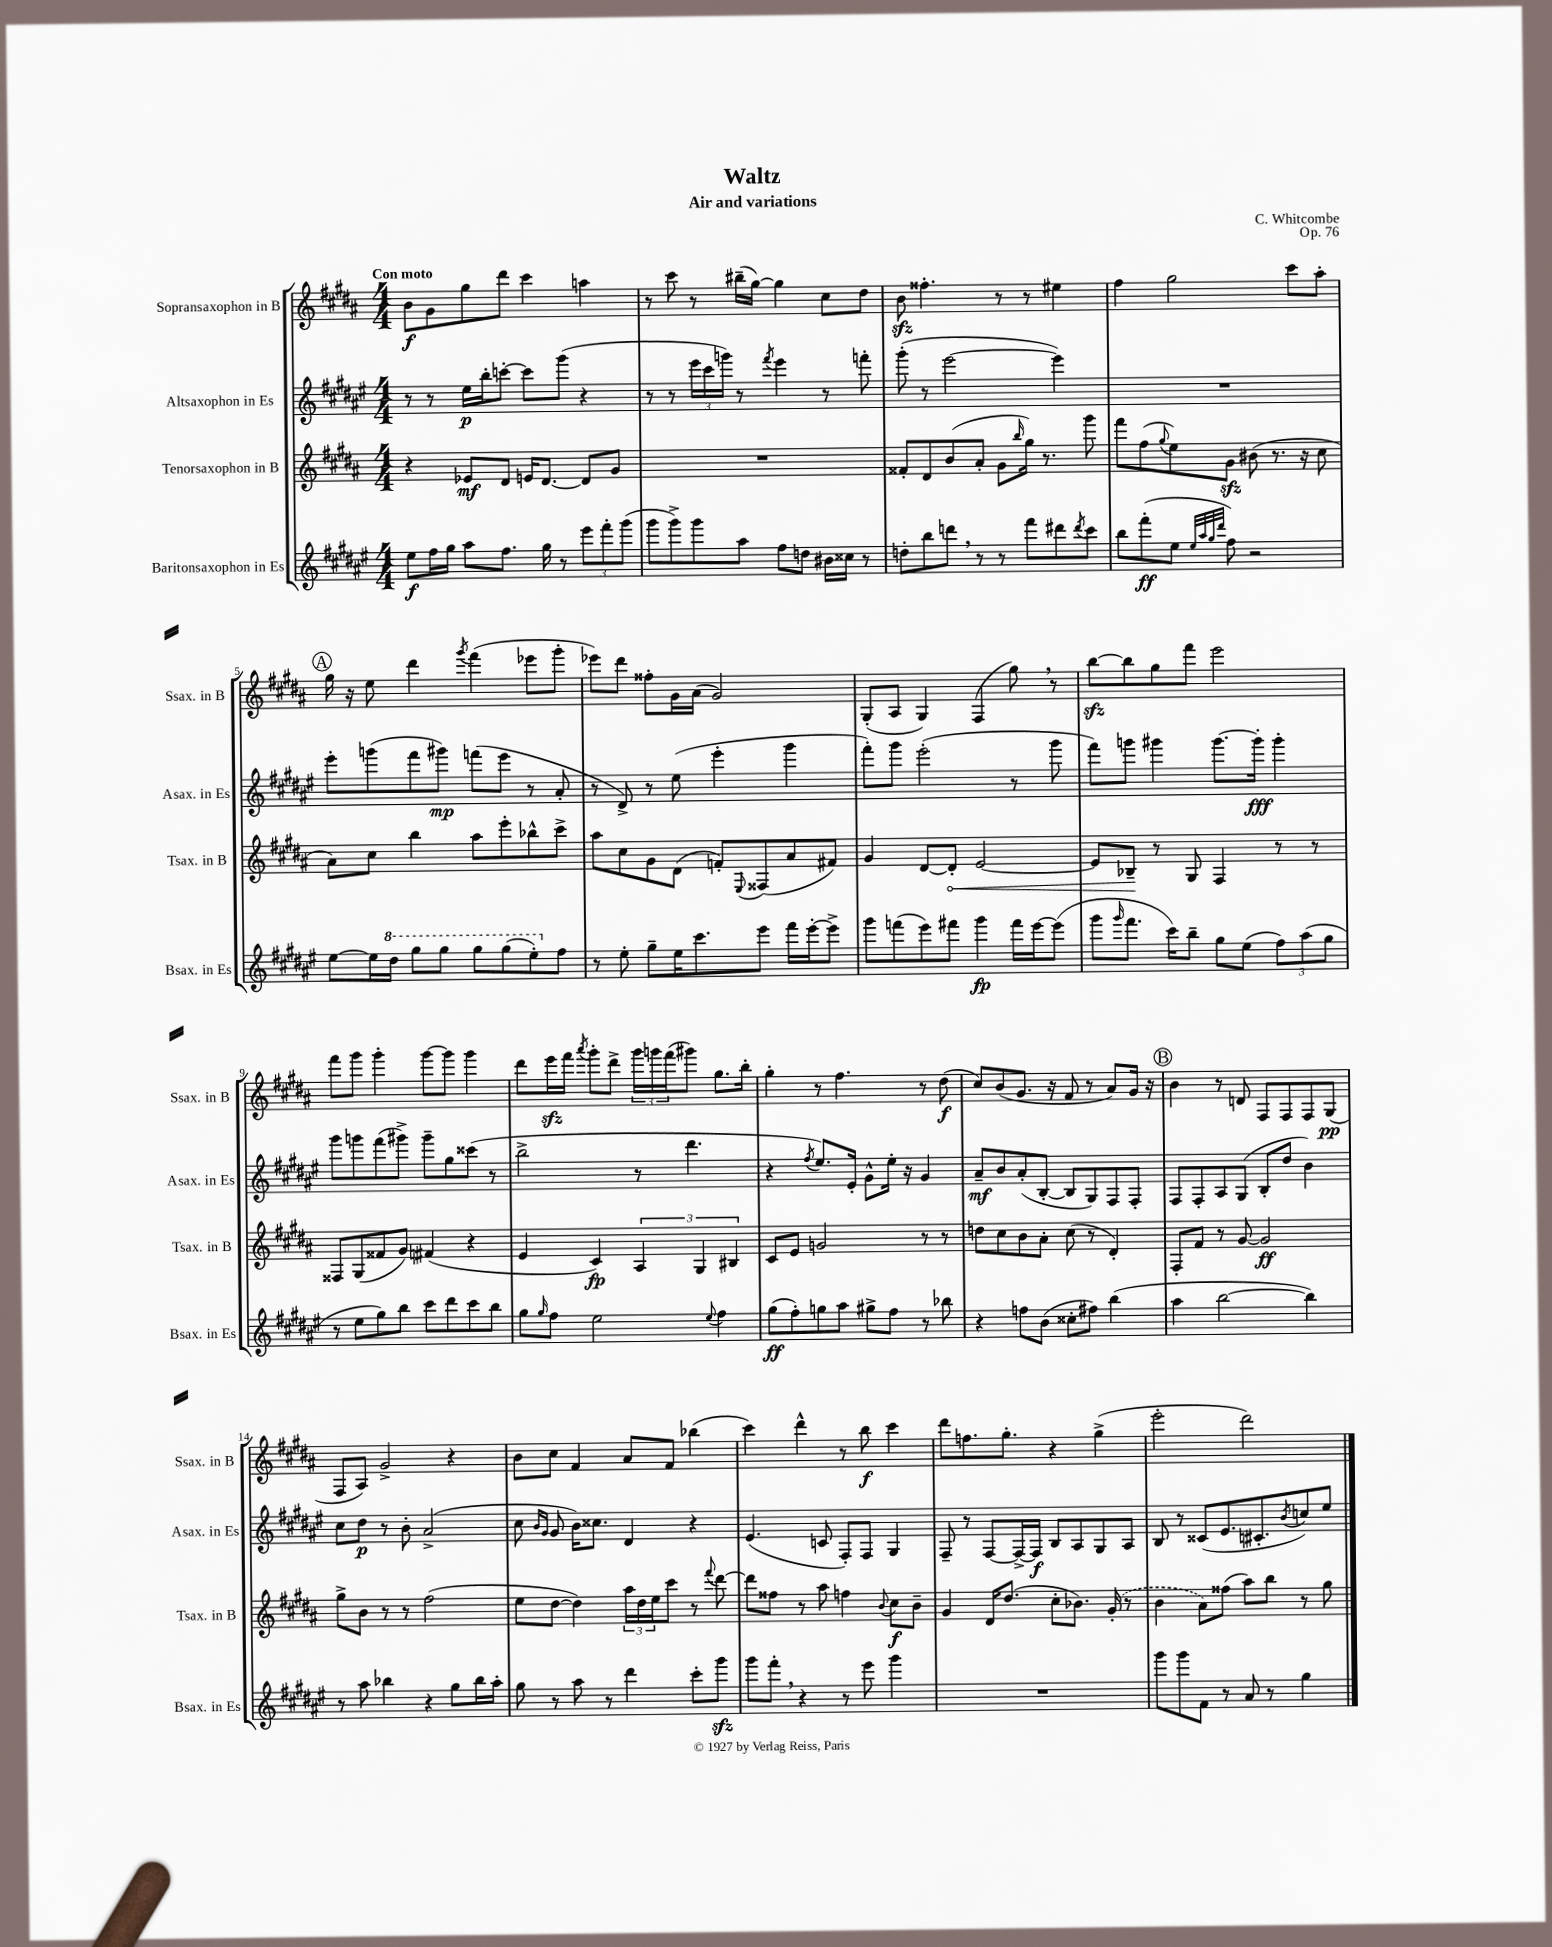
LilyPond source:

\header { title = "Waltz" composer = "C. Whitcombe" subtitle = "Air and variations" opus = "Op. 76" }
<<
\new StaffGroup <<
\new Staff = "s0" \with { instrumentName = "Sopransaxophon in B" shortInstrumentName = "Ssax. in B" } {
    \clef treble \key b \major \numericTimeSignature \time 4/4 \tempo "Con moto"
    b'8\f gis'8 gis''8 dis'''8 cis'''4 a''4 |
    r8 cis'''8 r8 bis''16--( gis''16~) gis''4 cis''8 dis''8 |
    b'8\sfz fisis''4.-. r8 r8 eis''4 |
    fis''4 gis''2 cis'''8 ais''8-. |
    \mark \markup { \circle "A" } gis''16 r16 e''8 dis'''4 \acciaccatura { gis'''8 } fis'''4( ees'''8 gis'''8-. |
    ees'''8) dis'''8 fisis''8-. gis'16 ais'16( gis'2) |
    gis8-.( ais8 gis4) fis4( gis''8) \breathe r8 |
    b''8~\sfz b''8 gis''8 fis'''8 e'''2 |
    fis'''8 gis'''8 gis'''4-. gis'''8~ gis'''8 gis'''4 |
    dis'''8 e'''16\sfz fis'''16 \acciaccatura { ais'''8 } gis'''8-. dis'''8-> \tuplet 3/2 { gis'''16 g'''16 fis'''16( } gis'''8) gis''8. b''16-. |
    gis''4-. r8 fis''4. r8 dis''8\f( |
    cis''8) b'8( gis'8. r16 fis'8 r8 ais'8) gis'16 r16 |
    \mark \markup { \circle "B" } b'4 r8 d'8 fis8 fis8 fis8 gis8\pp( |
    fis8 ais8) gis'2-> r4 |
    b'8 cis''8 fis'4 ais'8 fis'8 bes''4( |
    cis'''4) dis'''4-^ r8 b''8\f cis'''4 |
    dis'''8 f''8. gis''8.-. r4 gis''4->( |
    e'''2-. dis'''2) \bar "|." |
}
\new Staff = "s1" \with { instrumentName = "Altsaxophon in Es" shortInstrumentName = "Asax. in Es" } {
    \clef treble \key fis \major \numericTimeSignature \time 4/4
    r8 r8 eis''16\p b''16-. c'''8~-. c'''8 gis'''8( r4 |
    r8 r8 \tuplet 3/2 { eis'''16 cis'''16 g'''16) } r8 \acciaccatura { fis'''8 } eis'''4 r8 f'''8-. |
    gis'''8-.( r8 eis'''2~ eis'''4) |
    R1 |
    \mark \markup { \circle "A" } eis'''8-. g'''8( fis'''8 gis'''8\mp) f'''8( eis'''8 r8 ais'8-. |
    r8 dis'8->) r8 eis''8( eis'''4-. gis'''4 |
    fis'''8-.) gis'''8 eis'''2-.( r8 gis'''8 |
    fis'''8) g'''8 gis'''4 gis'''8.~ gis'''16-.\fff gis'''4-. |
    gis'''8 g'''8 fis'''8( gis'''8->) gis'''8-- gis''8 cisis'''8( r8 |
    b''2-> r8 dis'''4. |
    r4 \acciaccatura { fis''8 } eis''8.) eis'16-. gis'8-^ eis''16-. r16 gis'4 |
    ais'8--\mf b'8 ais'8-.( b8~-. b8 gis8) fis8 fis8-. |
    \mark \markup { \circle "B" } fis8 fis8-. ais8 gis8( b8-. dis''8 b'4) |
    cis''8 dis''8\p r8 b'8-. ais'2->( |
    cis''8 \grace { b'16 gis'16 } gis'8 b'16) cisis''8. dis'4 r4 |
    eis'4.( c'8 fis8-.) fis8 gis4 |
    fis8-- r8 fis8~ fis16~-> fis16\f b8 ais8 gis8 ais8 |
    b8 r8 cisis'8( eis'8. cis'8.-. \acciaccatura { b'8 } c''8) eis''8 \bar "|." |
}
\new Staff = "s2" \with { instrumentName = "Tenorsaxophon in B" shortInstrumentName = "Tsax. in B" } {
    \clef treble \key b \major \numericTimeSignature \time 4/4
    r4 ees'8\mf dis'8 e'16 dis'8.~ dis'8 gis'8 |
    R1 |
    fisis'8-. dis'8 b'8( ais'8-. gis'8 \grace { b''16 } gis''16) r8. gis'''8 |
    fis'''8 fis''8( \appoggiatura { gis''8 } e''8) gis'8\sfz bis'8( r8. r16 cis''8 |
    \mark \markup { \circle "A" } ais'8) cis''8 b''4 ais''8 e'''8-. bes''8-^ cis'''8-> |
    ais''8 cis''8 gis'8 dis'8( f'8-.) \appoggiatura { e8 } fisis8( ais'8 fis'8) |
    gis'4 dis'8~ \once \override Hairpin.circled-tip = ##t dis'8-.\< e'2~ |
    e'8 bes8--\! r8 gis8 fis4 r8 r8 |
    fisis8 gis8( fisis'8 gis'8) fis'4( r4 |
    e'4 cis'4\fp) \tuplet 3/2 { ais4 gis4 bis4 } |
    cis'8 e'8 g'2 r8 r8 |
    d''8 cis''8 b'8 ais'8-. cis''8( r8 dis'4-.) |
    \mark \markup { \circle "B" } fis8-. fis'8 r8 gis'8~ gis'2\ff |
    gis''8-> b'8 r8 r8 fis''2( |
    e''8 dis''8~ dis''4) \tuplet 3/2 { ais''16 dis''16 e''16 } cis'''8 r8 \appoggiatura { fis'''8 } dis'''8~ |
    dis'''8 fisis''8 r8 ais''8 f''4 \appoggiatura { b'8 } cis''8\f b'8-- |
    gis'4 dis'16 dis''8.( cis''8-. bes'8.) \once \slurDashed gis'16-.( r8 |
    b'4 ais'8) fisis''8( ais''8) b''8 r8 gis''8 \bar "|." |
}
\new Staff = "s3" \with { instrumentName = "Baritonsaxophon in Es" shortInstrumentName = "Bsax. in Es" } {
    \clef treble \key fis \major \numericTimeSignature \time 4/4
    eis''8\f fis''16 gis''16 ais''8 fis''8. gis''16 r8 \tuplet 3/2 { eis'''8 fis'''8-. gis'''8( } |
    gis'''8 gis'''8->) gis'''8 ais''8 fis''8 d''8 bis'16 cisis''16 r8 |
    d''8-. b''8 d'''8 \breathe r8 r8 fis'''8 dis'''8 \acciaccatura { dis'''8 } cis'''8 |
    b''8 fis'''8-.\ff( eis''8 \grace { eis''32 ais''32 gis''32 dis'''32 } fis''8) r2 |
    \mark \markup { \circle "A" } eis''8~ eis''16 \ottava #1 dis'''16 gis'''8 gis'''8 gis'''8 gis'''8( eis'''8-.) \ottava #0 fis''8 |
    r8 eis''8-. gis''8-- eis''16 cis'''8. eis'''8 fis'''16 eis'''16~-. eis'''8-> |
    gis'''8 f'''8( eis'''8) fis'''8 gis'''4\fp fis'''16 eis'''16~ eis'''8( |
    gis'''8 \grace { gis'''16 } fis'''8. cis'''16) b''8-- gis''8 eis''8( \tuplet 3/2 { fis''8) ais''8( gis''8 } |
    r8 eis''8 gis''8) b''8 cis'''8 dis'''8 cis'''8 b''8 |
    gis''8 \grace { gis''16 } fis''8 eis''2 \appoggiatura { eis''8 } fis''4 |
    gis''8\ff( fis''8-.) g''8 ais''8 gis''8-> fis''8 r8 bes''8 |
    r4 f''8 b'8( cisis''8-. fis''8) b''4( |
    \mark \markup { \circle "B" } ais''4 b''2~ b''4) |
    r8 ais''8 bes''4 r4 gis''8 bes''16 ais''16-. |
    gis''8 r8 ais''8 r8 dis'''4 cis'''8-. gis'''8\sfz |
    gis'''8 fis'''8-. \breathe r4 r8 eis'''8 gis'''4 |
    R1 |
    gis'''8 gis'''8 fis'8 r8 ais'8 r8 gis''4 \bar "|." |
}
>>
>>
